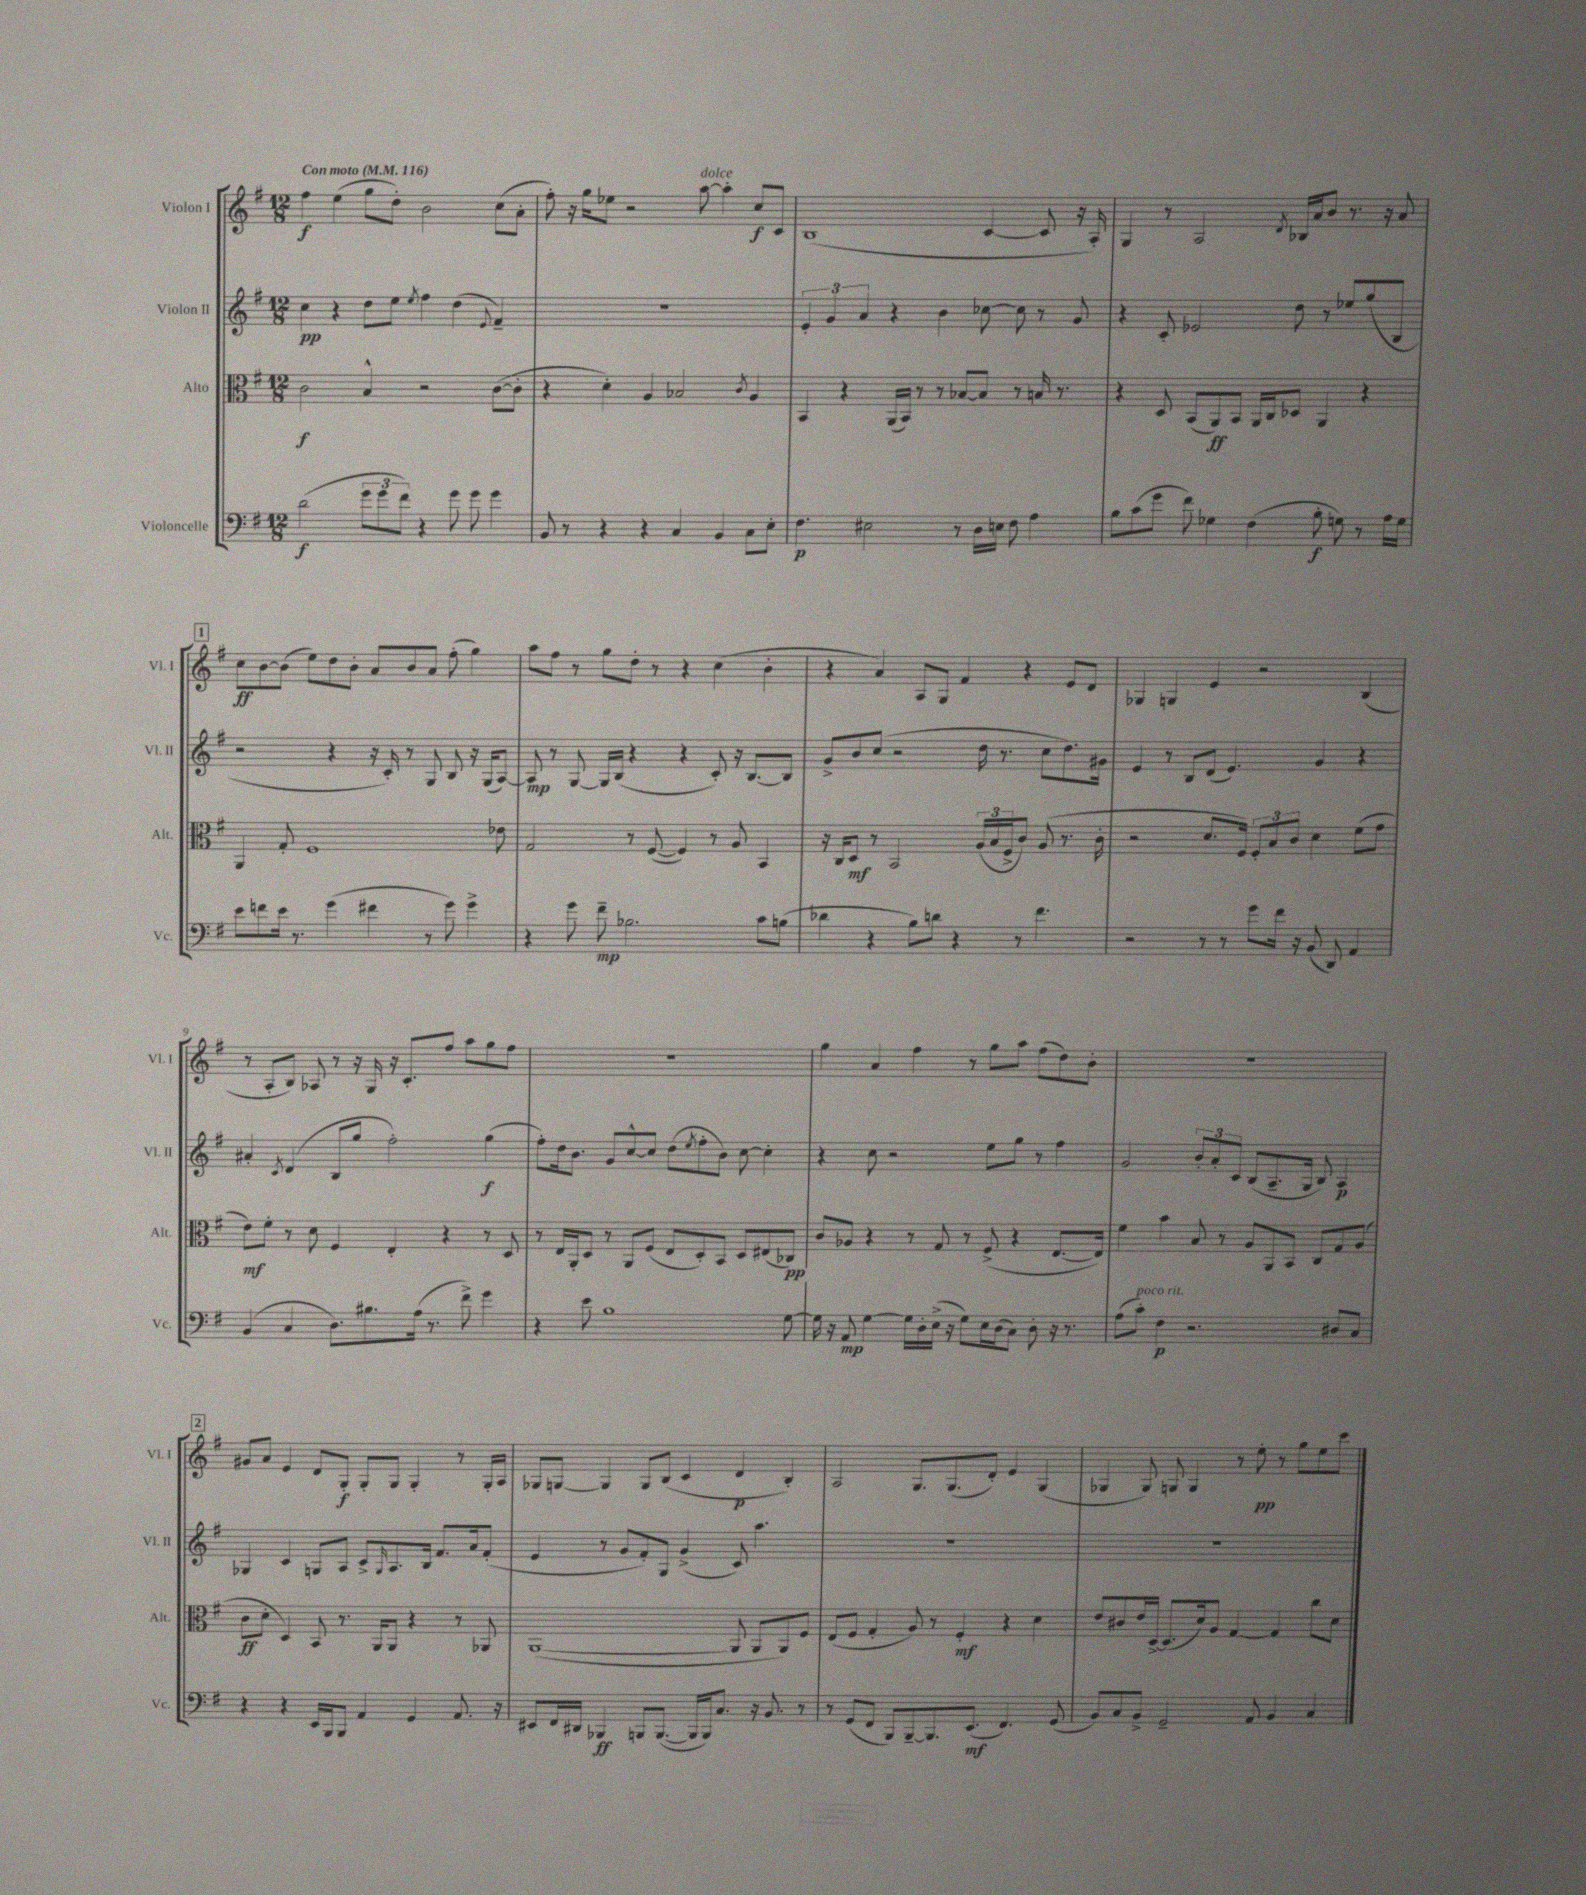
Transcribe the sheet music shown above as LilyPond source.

<<
\new StaffGroup <<
\new Staff = "s0" \with { instrumentName = "Violon I" shortInstrumentName = "Vl. I" } {
    \clef treble \key g \major \numericTimeSignature \time 12/8 \tempo "Con moto" 4 = 116
    fis''4\f e''4( g''8 d''8-.) b'2 c''8( a'8-. |
    fis''8-.) r16 g''16 ees''8 r2 a''8~^\markup { \italic "dolce" } a''4-. c''8\f c'8 |
    b1( c'4~ c'8 r16 a16-.) |
    g4 r8 a2 \acciaccatura { d'8 } bes16 a'16 b'8 r8. r16 a'8 |
    \mark \markup { \box "1" } c''8\ff b'8~ b'8( e''8) d''8 b'8-. a'8 b'8 a'8 fis''8-.( g''4) |
    a''8 fis''8 r8 g''8 d''8-. r8 r4 c''4( b'4-. |
    r4 a'4) a8 g8 fis'4 r4 e'8 d'8 |
    ges4 g4 e'4 r2 b4( |
    r8 a8-. b8) aes8 r8 r16 g16 r16 c'8.-. fis''8 a''8 g''8 fis''8 |
    R1. |
    g''4 a'4 fis''4 r8 g''8 a''8 fis''8( d''8) b'8-. |
    R1. |
    \mark \markup { \box "2" } gis'8 a'8 e'4 d'8 g8-.\f g8-. g8 g4-. r8 g16-. a16 |
    ges8 g8~ g4 g8 b8( c'4 d'4\p b4-.) |
    a2 g8. g8.( d'8-.) e'4 g4( |
    ges4 ges8) g8 g4 r8 e''8-.\pp r8 g''8 e''8 c'''8 \bar "|." |
}
\new Staff = "s1" \with { instrumentName = "Violon II" shortInstrumentName = "Vl. II" } {
    \clef treble \key g \major \numericTimeSignature \time 12/8
    c''4\pp r4 d''8 e''8 \acciaccatura { e''8 } fis''4 d''4( \appoggiatura { e'8 } fis'4--) |
    R1. |
    \tuplet 3/2 { e'4-. g'4 a'4 } r4 b'4 ces''8~ ces''8 r8 g'8 |
    r4 c'8-. ees'2 d''8 r8 ees''8 g''8( b8 |
    \mark \markup { \box "1" } r2 r4 r16 c'16-.) r8 g8 b8 r16 g16( a8~) |
    a8\mp r8 g8~ g16 b16( r4 r4 c'8-.) r16 b8.~ b8 |
    g'8-> b'8 c''8( r2 d''16 r8. c''8 d''8.) gis'16 |
    e'4 r8 b8 d'8( e'4.) g'4 r4 |
    ais'4-. \acciaccatura { c'8 } d'4( b8 g''8 fis''2-.) g''4\f( |
    fis''8-.) d''16 b'8. g'8 c''8~-^ c''8 d''8( \acciaccatura { e''8 } fis''8-. b'8) c''8~ c''4-. |
    r4 c''8 r2 e''8 g''8 r8 fis''4 |
    g'2 \tuplet 3/2 { b'8-. a'8-. c'8 } b8( a8.-- g16 b8) a4\p |
    \mark \markup { \box "2" } ges4 c'4 g8 a8 c'8-> \grace { g16 } a8. b16 fis'8. a'16 fis'8-.( |
    e'4 r8 g'8 fis'8-.) g8 g'4->( c'8) a''4. |
    R1. |
    R1. \bar "|." |
}
\new Staff = "s2" \with { instrumentName = "Alto" shortInstrumentName = "Alt." } {
    \clef alto \key g \major \numericTimeSignature \time 12/8
    c'2\f b4-^ r2 c'8~( c'8-. |
    r4 d'4-.) a4 bes2 \acciaccatura { c'8 } a4 |
    b,4 r4 a,16( b,16) r8 r8 bes8~ bes8 r8 b16 r8. |
    r4 d8 b,8( a,8\ff) b,8 a,16 c16 des8 a,4 r4 |
    \mark \markup { \box "1" } a,4 g8-. fis1 ees'8 |
    g2 r8 fis8~( fis4) r8 a8 b,4 |
    r16 c16 d8\mf r8 b,2 \tuplet 3/2 { a16( b16 fis16-> } c'8) a8( r8. c'16-. |
    r2 d'8. fis16) \tuplet 3/2 { fis8-. b8 c'8 } d'4 fis'8( g'8 |
    e'8\mf) fis'8-. r8 d'8 fis4 e4-. r4 r8 d8 |
    r8 e16 a,16-. d8 r8 a,8 fis8( e8 d8-.) b,8 d8 eis8( ces8\pp) |
    c'8 aes8 r4 r8 g8 r8 fis8->( r4 e8.~ e16) |
    fis'4 b'4 b8 r8 a8 a,8 b,8 c8 g8 a8( |
    \mark \markup { \box "2" } c'8\ff d'8-. d4) b,8 r8. a,16 a,8 r4 r8 aes,8 |
    a,1~( a,8 a,8 a,8) fis8 |
    e8( fis8 g4-. a8) r8 fis4-.\mf r4 d'4 |
    e'8 cis'8 e'16 d16~-> d8.( d'16) a8 g4~ g4 c''8 d'8 \bar "|." |
}
\new Staff = "s3" \with { instrumentName = "Violoncelle" shortInstrumentName = "Vc." } {
    \clef bass \key g \major \numericTimeSignature \time 12/8
    d'2\f( \tuplet 3/2 { g'8 g'8 fis'8) } r4 g'8 g'8 g'4 |
    b,8 r8 r4 r4 c4 b,4 c8 e8-. |
    fis4.\p eis2 r8 d16 e16 fis8 a4 |
    b8 c'8( g'8 fis'8) ges4 fis4( b8-.\f g8) r8 a16 g16 |
    \mark \markup { \box "1" } e'8 f'8 e'16 r8. g'4( fis'4 r8 g'8) g'4-> |
    r4 g'8 fis'8--\mp bes2. c'8 b8( |
    des'4 r4 b8) d'8 r4 r8 fis'4. |
    r2 r8 r8 g'8 fis'16 r16 b,8( d,8) a,4 |
    b,4( c4 d8.) bis8. a16( r8. fis'8->) g'4 |
    r4 e'8 b1 g8~ |
    g16 r16 a,8\mp g4~ g16 d16-. e16->( r16 g8) e16 d16( c8) d8-. r16 r8. |
    a8( c'8-.^\markup { \italic "poco rit." }) fis4\p r2. dis8 c8 |
    \mark \markup { \box "2" } r4 r4 e,16 b,,16 b,,8 a,4 g,4 a,8. r16 |
    eis,8 fis,16 dis,16 bes,,4\ff b,,8 b,,8.~( b,,16 b,,16) c8. r16 b,8. r8 |
    r8 g,8( fis,8 b,,8) b,,8~-- b,,8. e,8.\mf( fis,4.) g,8( |
    b,8) c8 b,8-> g,2-- a,8 b,4 c4 \bar "|." |
}
>>
>>
